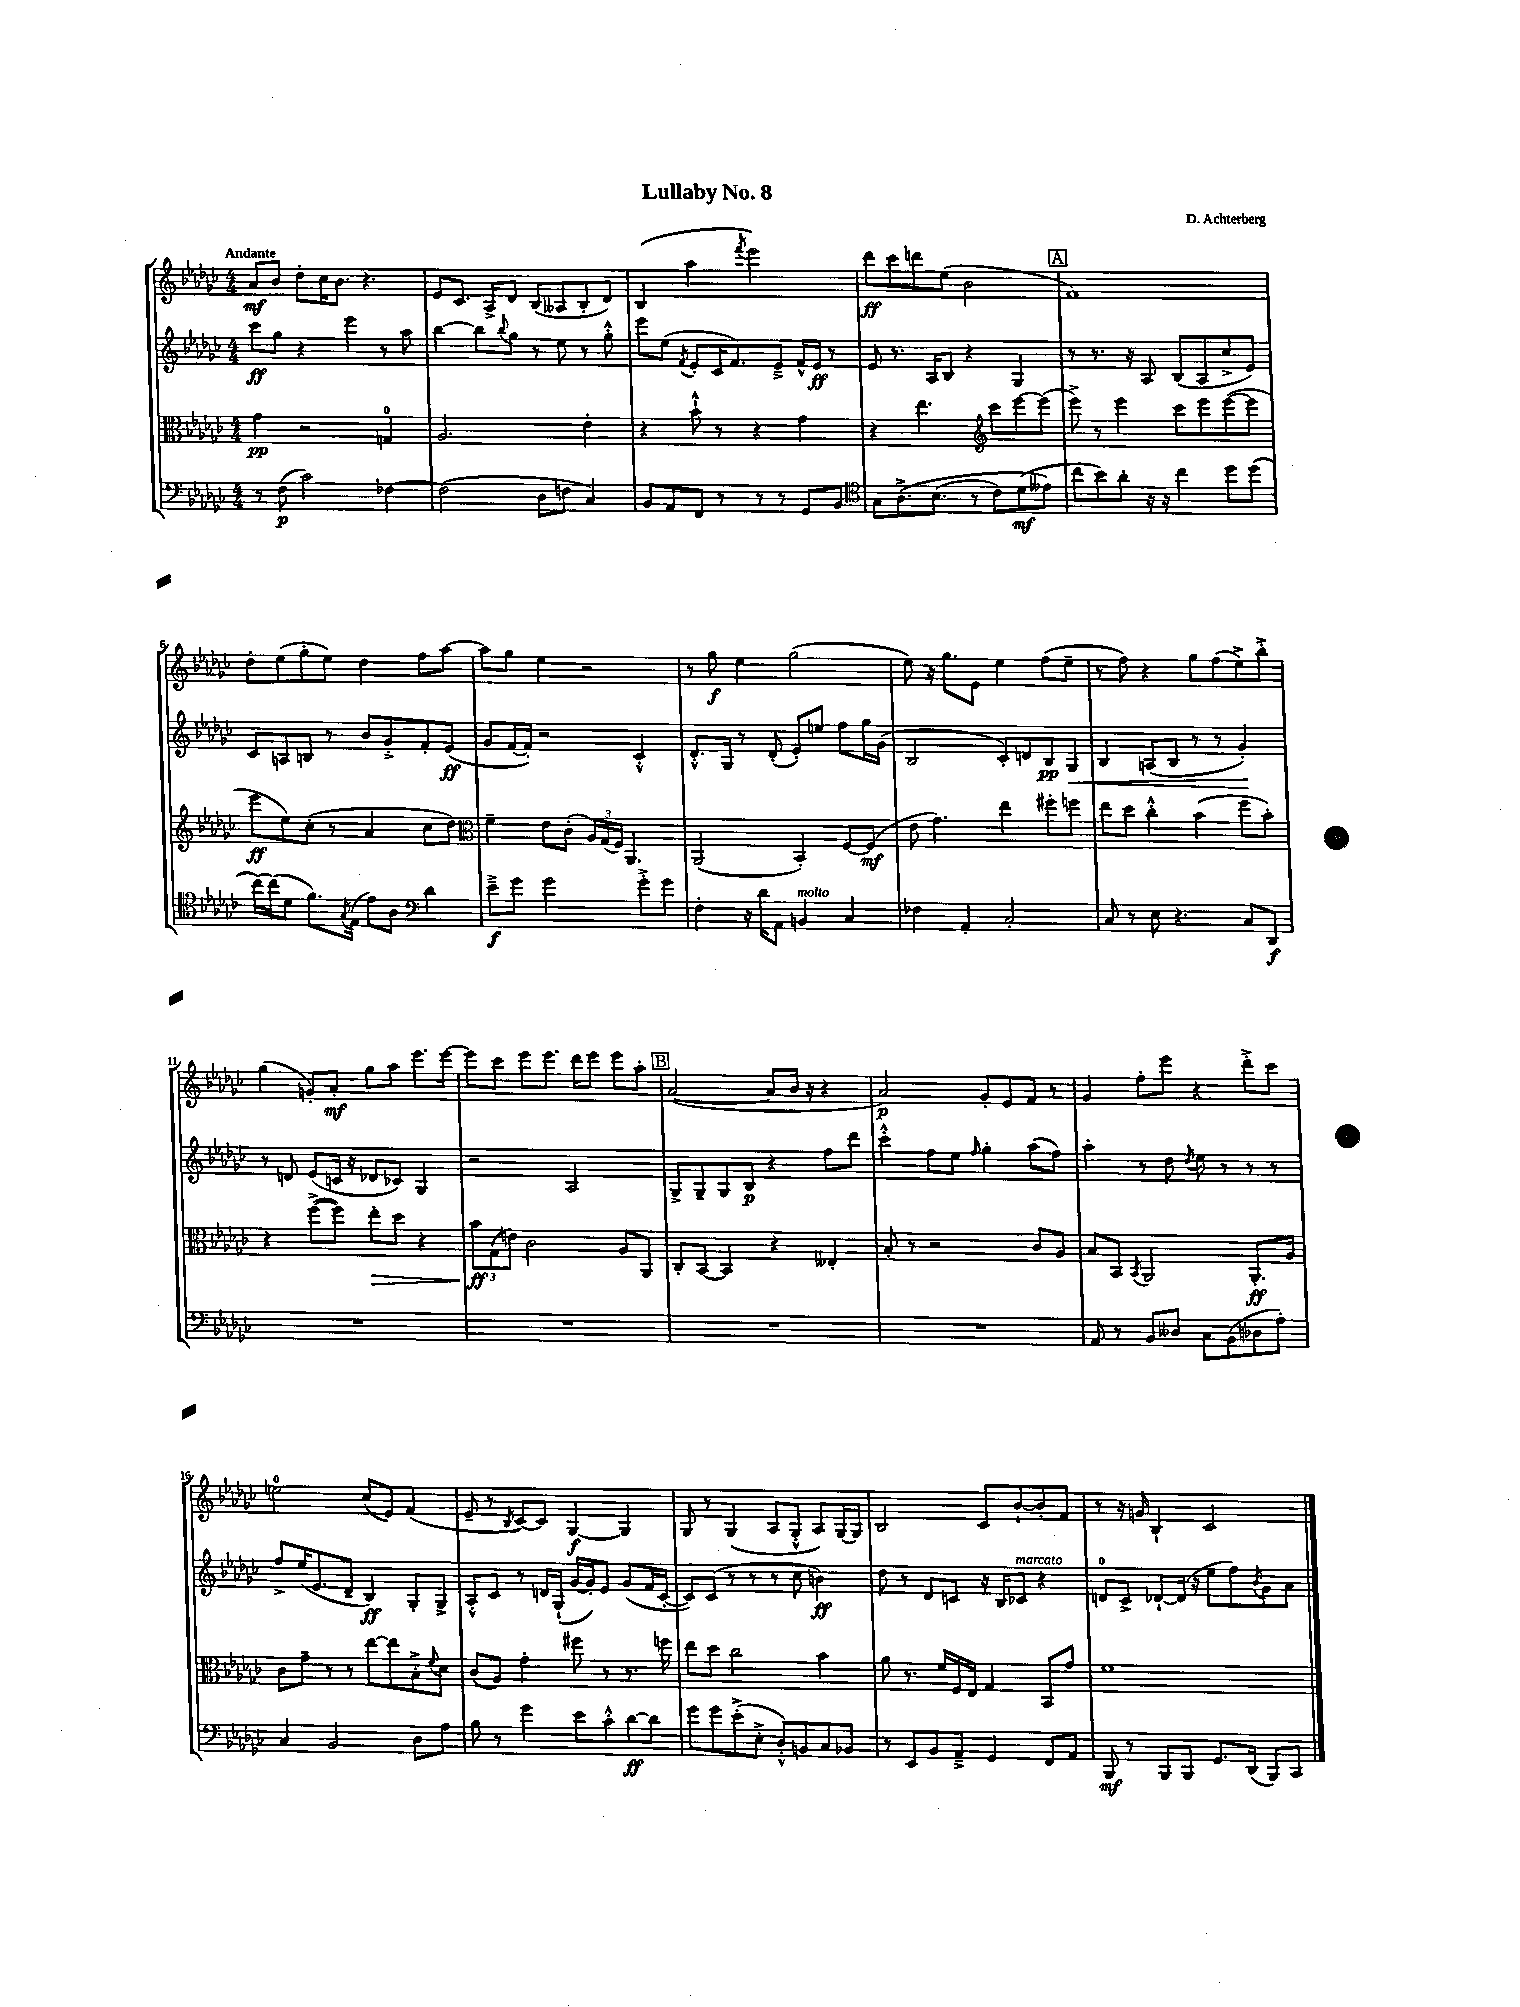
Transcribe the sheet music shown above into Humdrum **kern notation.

**kern	**kern	**kern	**kern
*staff4	*staff3	*staff2	*staff1
*clefF4	*clefC3	*clefG2	*clefG2
*k[b-e-a-d-g-c-]	*k[b-e-a-d-g-c-]	*k[b-e-a-d-g-c-]	*k[b-e-a-d-g-c-]
*M4/4	*M4/4	*M4/4	*M4/4
8r	4g-\	8ccc-\L	8a-/L
(8F\	.	8gg-\J	8b-/J
2c-\)	2r	4r	8dd-'\L
.	.	.	16cc-\K
.	.	.	8.b-\J
.	.	4eee-\	.
.	.	.	4.r
[4F-\	4G/	8r	.
.	.	8aa-\	.
=	=	=	=
(2F-\]	2.A-/	[4bb-\	8e-/L
.	.	.	8.c-/J
.	.	8bb-\]L	.
.	.	.	16A-^/LK
.	.	8qqbb-/	.
.	.	8gg-\J	8d-/J
8D-\L	.	8r	(8B-/L
8F\J	.	8ee-\	8A--/
4C-/)	4e-'\	8r	8B-'/
.	.	8gg-'^^\	8d-/J)
=	=	=	=
8BB-/L	4r	8eee-\L	(4B-/
8AA-/	.	(8ee-\J	.
.	.	8qf/	.
8FF/J	8b-`^^\	8e-'/L	4aa-\
8r	8r	16c-/K	.
.	.	8.f/)	.
.	.	.	8qfff/
8r	4r	.	2eee-\)
8r	.	8e-~^/J	.
8GG-/L	4g-\	16f^^/LL	.
.	.	16e-/JJ	.
8BB-/J	.	8r	.
=	=	=	=
*clefC4	*	*	*
8G-\L	4r	8e-/	8ddd-\L
&(8.A-^\	.	8.r	8ccc-\
.	4.ee-\	.	8ddd\
(8.B-\J	.	16A-/LK	.
.	.	8B-/J	(8ee-\J
8r	.	4r	2b-\
*	*clefG2	*	*
8c-\L)	8ccc-\L	.	.
(8d-\	[8eee-\	4G-/	.
8e--\J&)	(8eee-\]J	.	.
=	=	=	=
8cc-\L	8eee-^\)	8r	1f)
8b-\)	8r	8.r	.
8a-'\J	4eee-\	.	.
.	.	16r	.
16r	.	8A-/	.
16r	.	.	.
4cc-\	8ccc-\L	(8B-/L	.
.	8eee-\	8A-/	.
8dd-\L	([8eee-\	8cc-^/	.
(8dd-\J	8eee-\]J	8e-/J)	.
=	=	=	=
[16cc-\LL)	8eee-\L	8c-/L	8dd-'\L
(16cc-\]J	.	.	.
8d-\J	8ee-\)	8A/	(8ee-\
8.f\L)	(8cc-'\J	8B/J	8gg-'\
.	8r	8r	8ee-\J)
8qG-/	.	.	.
(16E-\Jk	.	.	.
8e-\L)	4a-/	8b-/L	4dd-\
8A-\J	.	8g-'^/	.
*clefF4	*	*	*
4d-\	8cc-\L	8f'/	8ff\L
.	8dd-\J)	(8e-/J	[8aa-\J
=	=	=	=
*	*clefC3	*	*
8e-~^\L	4f~\	8g-/L	8aa-\]L
8g-\J	.	[16f/L	8gg-\J
.	.	16f'/]JJ)	.
2g-\	8e-\L	2r	4ee-\
.	(8c-'\J	.	.
.	24A-/LL)	.	2r
.	(24G-/	.	.
.	24F/JJ)	.	.
.	4.AA-/	.	.
8g-'^\L	.	4c-'^^/	.
8g-\J	.	.	.
=	=	=	=
4F'\	(2AA-/	8.d-'^^/L	8r
.	.	.	8gg-\
.	.	16G-/Jk	.
16r	.	8r	4ee-\
16d-\LK	.	.	.
8AA-\J	.	(8d-'/	.
4BB/	4BB-'/)	8e-'/L)	(2gg-\
.	.	8ee/J	.
4C-/	[8F/L	8ff\L	.
.	(8F/]J	16gg-\L	.
.	.	(16g-\JJ	.
=	=	=	=
4F-\	8e-\	2B-/	8ee-\)
.	4.g-\)	.	16r
.	.	.	8.gg-\L
4AA-'/	.	.	.
.	.	.	8e-\J
2C-'/	4ee-\	8c-'/L)	4ee-\
.	.	8d/	.
.	8ff#'\L	8B-/	(8ff\L
.	8ff\J	8G-/J	8ee-~\J
=	=	=	=
8C-/	8ee-\L	4B-/	8r
8r	8dd-\J	.	8ff\)
8E-\	4cc-'^^\	(8A/L	4r
4.r	.	8B-/J	.
.	(4b-\	8r	8gg-\L
.	.	8r	(8ff\
8C-/L	8ff\L	4g-'/)	8ee-^\)
8DD-/J	8b-'\J)	.	8bb-'^\J
=	=	=	=
1r	4r	8r	(4gg-\
.	.	8d/	.
.	([8ff^\L	(8e-/L	8g'/L)
.	8ff\]J)	16c/Jk	8a-'/J
.	.	16r	.
.	8ee-'\L	8d-/L	8gg-\L
.	8dd-\J	8c-/J)	8aa-\J
.	4r	4G-/	8.eee-\L
.	.	.	[16eee-\Jk
=	=	=	=
1r	12b-\L	2r	8eee-\]L
.	(12G-\	.	.
.	.	.	8ccc-\J
.	12e\J)	.	.
.	2c-\	.	8eee-\L
.	.	.	8.eee-\J
.	.	2A-/	.
.	.	.	16ddd-\LK
.	.	.	8eee-\J
.	8A-/L	.	8eee-\L
.	8AA-/J	.	8aa-'\J
=	=	=	=
1r	8C-'/L	8G-^/L	([2a-/
.	[8BB-/J	8G-~/	.
.	4BB-/]	8G-/	.
.	.	8B-/J	.
.	4r	4r	8a-/]L
.	.	.	16b-/Jk
.	.	.	16r
.	4E--'/	8ff\L	4r
.	.	8ddd-\J	.
=	=	=	=
1r	8B-'/	4ccc-'^^\	2a-/)
.	8r	.	.
.	2r	8ff\L	.
.	.	8ee-\J	.
.	.	16qqff/	.
.	.	4gg-'\	8g-'/L
.	.	.	8e-/
.	8c-/L	(8aa-\L	8f/J
.	8A-/J	8ff\J)	8r
=	=	=	=
8AA-/	8B-/L	4aa-'\	4g-/
8r	8BB-/J	.	.
.	8qBB-/	.	.
8BB-/L	2AA-/	8r	8ff'\L
8D--/J	.	8dd-\	8eee-\J
.	.	8qdd-/	.
8C-\L	.	8ee-\	4r
(8BB-\	.	8r	.
8D-\	8.AA-'/L	8r	8ddd-'^\L
8A-'\J)	.	8r	8ccc-\J
.	16A-/Jk	.	.
=	=	=	=
4C-/	8c-\L	8ff^/L	2ee\
.	8g-~\J	(16ee-/K	.
.	.	8.e-/	.
2BB-/	8r	.	.
.	8r	8d-~/J	.
.	[8ee-\L	4B-/)	(8cc-/L
.	8ee-\]	.	8e-/J)
8D-\L	8B-'^\	8G-'/L	(4f/
.	8qqf/	.	.
8A-\J	8d-\J	8G-^/J	.
=	=	=	=
8B-\	(8c-/L	8A-'^^/L	8e-~/
8r	8A-/J)	8c-/J	8r
.	.	.	8qB-/
4g-\	4g-'\	8r	[8c-/L)
.	.	16d/LL	8c-/]J
.	.	(16G-`/JJ	.
8e-\L	8ff#\	[16g-/LL	[4G-/
.	.	16g-'/]J)	.
8c-'^^\	8r	8e-/J	.
[8d-\	8.r	(8g-/L	4G-/]
8d-\]J	.	16f/L	.
.	16ff\	[16c-'/JJ	.
=	=	=	=
8g-\L	8ee-\L	8c-/]L)	8G-/
8g-\	8dd-\J	(8c-/J	8r
(8e-'^\	2cc-\	8r	(4G-/
8E-'^\J	.	8r	.
8D-'^^/L)	.	8r	8A-/L
8BB/	.	8cc-\	8G-'^^/J
8C-/	4b-\	4b\)	8A-/L)
8BB-/J	.	.	[16G-/L
.	.	.	16G-/]JJ
=	=	=	=
8r	8a-\	8dd-\	2B-/
8EE-/L	8.r	8r	.
8BB-/	.	8d-/L	.
.	16f/LL	.	.
8AA-~^/J	16F/	8c/J	.
.	16E-/JJ	.	.
4GG-/	4G-/	16r	8c-/L
.	.	16B-/LK	.
.	.	8c-/J	[8b-`/
8FF/L	8BB-/L	4r	8b-'/]
8AA-/J	8g-/J	.	8f/J
=	=	=	=
8BBB-/	1f	8d/L	8r
8r	.	8c-^/J	16r
.	.	.	16g/
8BBB-/L	.	[8d-`/L	4B-`/
8BBB-/J	.	(16d-/]Jk	.
.	.	16r	.
8.GG-/L	.	8ee-\L	2c-/
.	.	8ff\)	.
(16DD-/Jk	.	.	.
.	.	8qb-/	.
8BBB-/L)	.	8g-\	.
8CC-/J	.	8a-\J	.
==	==	==	==
*-	*-	*-	*-
